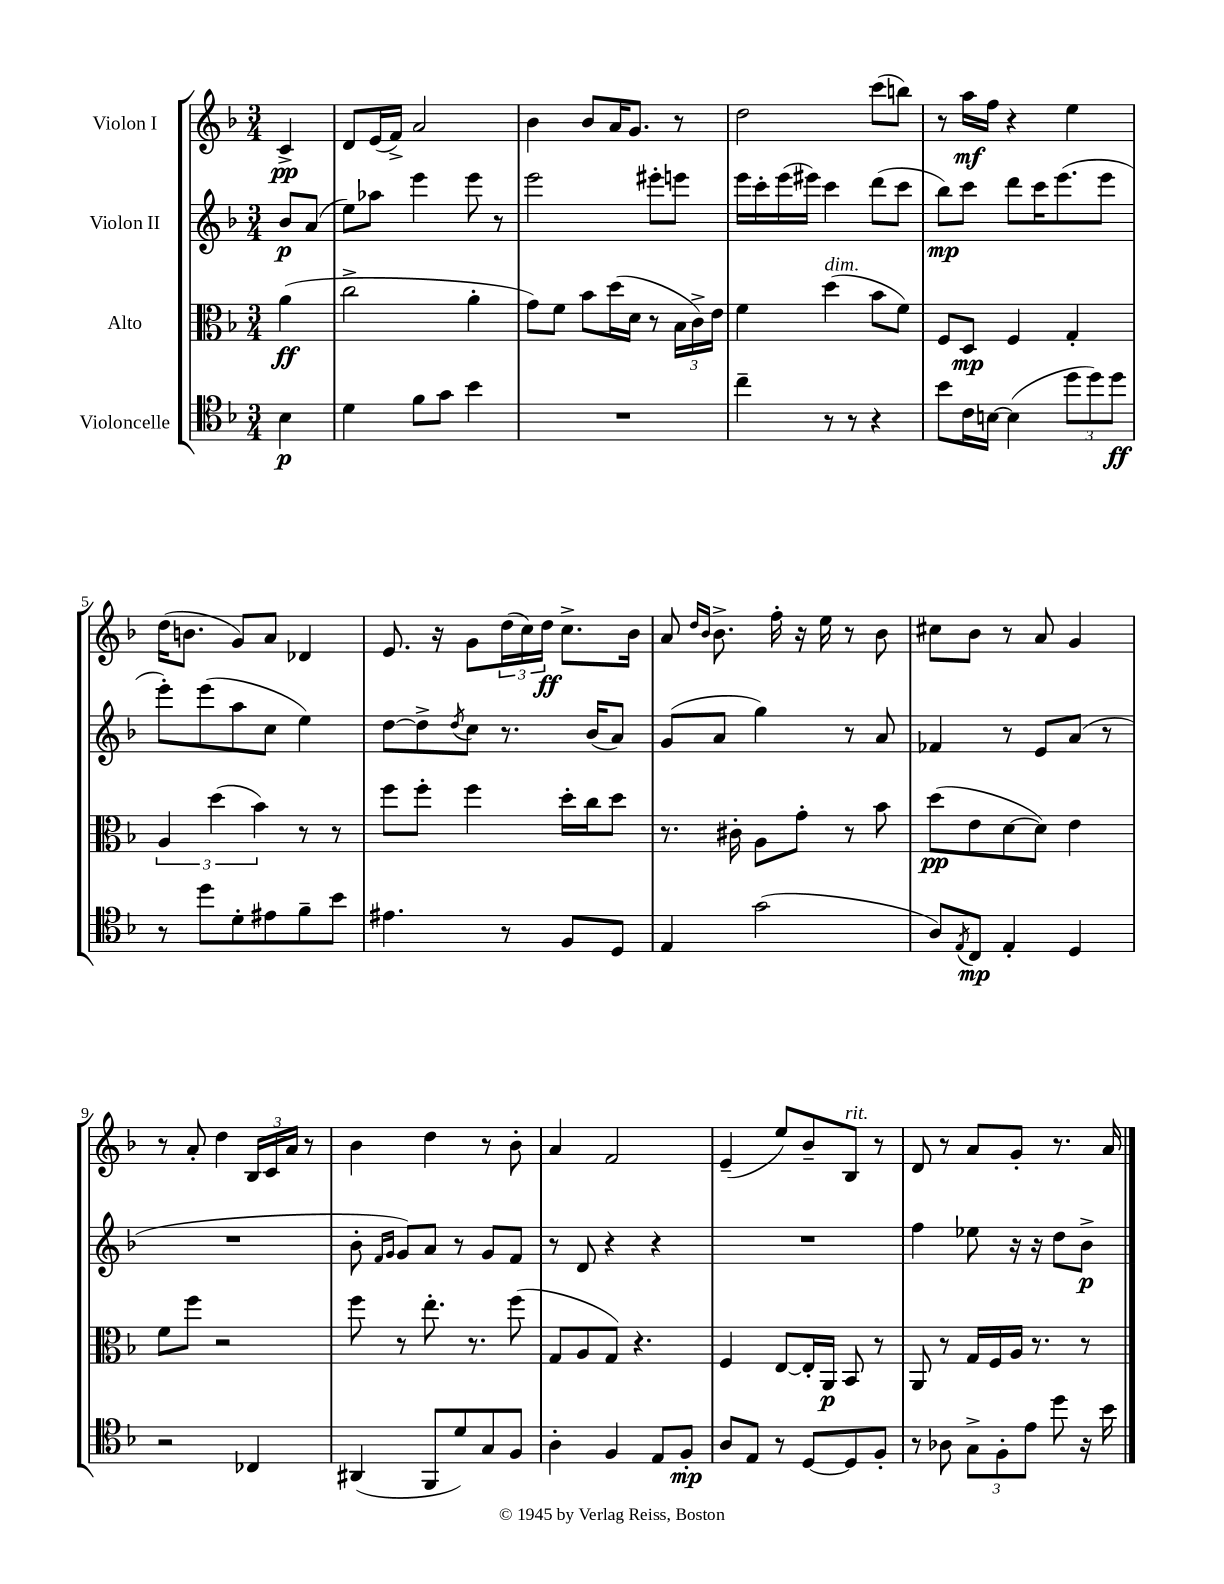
<<
\new StaffGroup <<
\new Staff = "s0" \with { instrumentName = "Violon I" } {
    \clef treble \key f \major \numericTimeSignature \time 3/4 \partial 4
    c'4->\pp |
    d'8 e'16( f'16->) a'2 |
    bes'4 bes'8 a'16 g'8. r8 |
    d''2 c'''8( b''8) |
    r8 a''16\mf f''16 r4 e''4 |
    d''16( b'8. g'8) a'8 des'4 |
    e'8. r16 g'8 \tuplet 3/2 { d''16( c''16) d''16\ff } c''8.-> bes'16 |
    a'8 \grace { d''16 bes'16 } bes'8.-> f''16-. r16 e''16 r8 bes'8 |
    cis''8 bes'8 r8 a'8 g'4 |
    r8 a'8-. d''4 \tuplet 3/2 { bes16 c'16 a'16 } r8 |
    bes'4 d''4 r8 bes'8-. |
    a'4 f'2 |
    e'4--( e''8) bes'8-- bes8^\markup { \italic "rit." } r8 |
    d'8 r8 a'8 g'8-. r8. a'16 \bar "|." |
}
\new Staff = "s1" \with { instrumentName = "Violon II" } {
    \clef treble \key f \major \numericTimeSignature \time 3/4 \partial 4
    bes'8\p a'8( |
    e''8) aes''8 e'''4 e'''8 r8 |
    e'''2 eis'''8-. e'''8 |
    e'''16 c'''16-. e'''16( eis'''16) c'''4 d'''8( c'''8 |
    bes''8\mp) c'''8 d'''8 c'''16 e'''8.( e'''8 |
    e'''8-.) e'''8( a''8 c''8 e''4) |
    d''8~ d''8-> \acciaccatura { d''8 } c''8 r8. bes'16( a'8) |
    g'8( a'8 g''4) r8 a'8 |
    fes'4 r8 e'8 a'8( r8 |
    R2. |
    bes'8-. \grace { f'16 g'16 } g'8) a'8 r8 g'8 f'8 |
    r8 d'8 r4 r4 |
    R2. |
    f''4 ees''8 r16 r16 d''8 bes'8->\p \bar "|." |
}
\new Staff = "s2" \with { instrumentName = "Alto" } {
    \clef alto \key f \major \numericTimeSignature \time 3/4 \partial 4
    a'4\ff( |
    c''2-> a'4-. |
    g'8) f'8 bes'8 d''16( d'16 r8 \tuplet 3/2 { bes16 c'16->) e'16 } |
    f'4 d''4^\markup { \italic "dim." }( bes'8 f'8) |
    f8 d8\mp f4 g4-. |
    \tuplet 3/2 { a4 d''4( bes'4) } r8 r8 |
    f''8 f''8-. f''4 d''16-. c''16 d''8 |
    r8. cis'16-. a8 g'8-. r8 bes'8 |
    d''8\pp( e'8 d'8~ d'8) e'4 |
    f'8 f''8 r2 |
    f''8 r8 e''8.-. r8. f''8( |
    g8 a8 g8) r4. |
    f4 e8~ e16-. a,16\p bes,8 r8 |
    a,8 r8 g16 f16 a16 r8. r8 \bar "|." |
}
\new Staff = "s3" \with { instrumentName = "Violoncelle" } {
    \clef tenor \key f \major \numericTimeSignature \time 3/4 \partial 4
    bes4\p |
    d'4 f'8 g'8 bes'4 |
    R2. |
    c''4-- r8 r8 r4 |
    bes'8 c'16 b16~ b4( \tuplet 3/2 { d''8 d''8) d''8\ff } |
    r8 d''8 d'8-. eis'8 f'8-- bes'8 |
    eis'4. r8 f8 d8 |
    e4 g'2( |
    a8) \acciaccatura { e8 } c8\mp e4-. d4 |
    r2 ces4 |
    ais,4( f,8 d'8) g8 f8 |
    a4-. f4 e8 f8-.\mp |
    a8 e8 r8 d8~ d8 f8-. |
    r8 aes8 \tuplet 3/2 { g8-> f8-. e'8 } d''8 r16 bes'16 \bar "|." |
}
>>
>>
